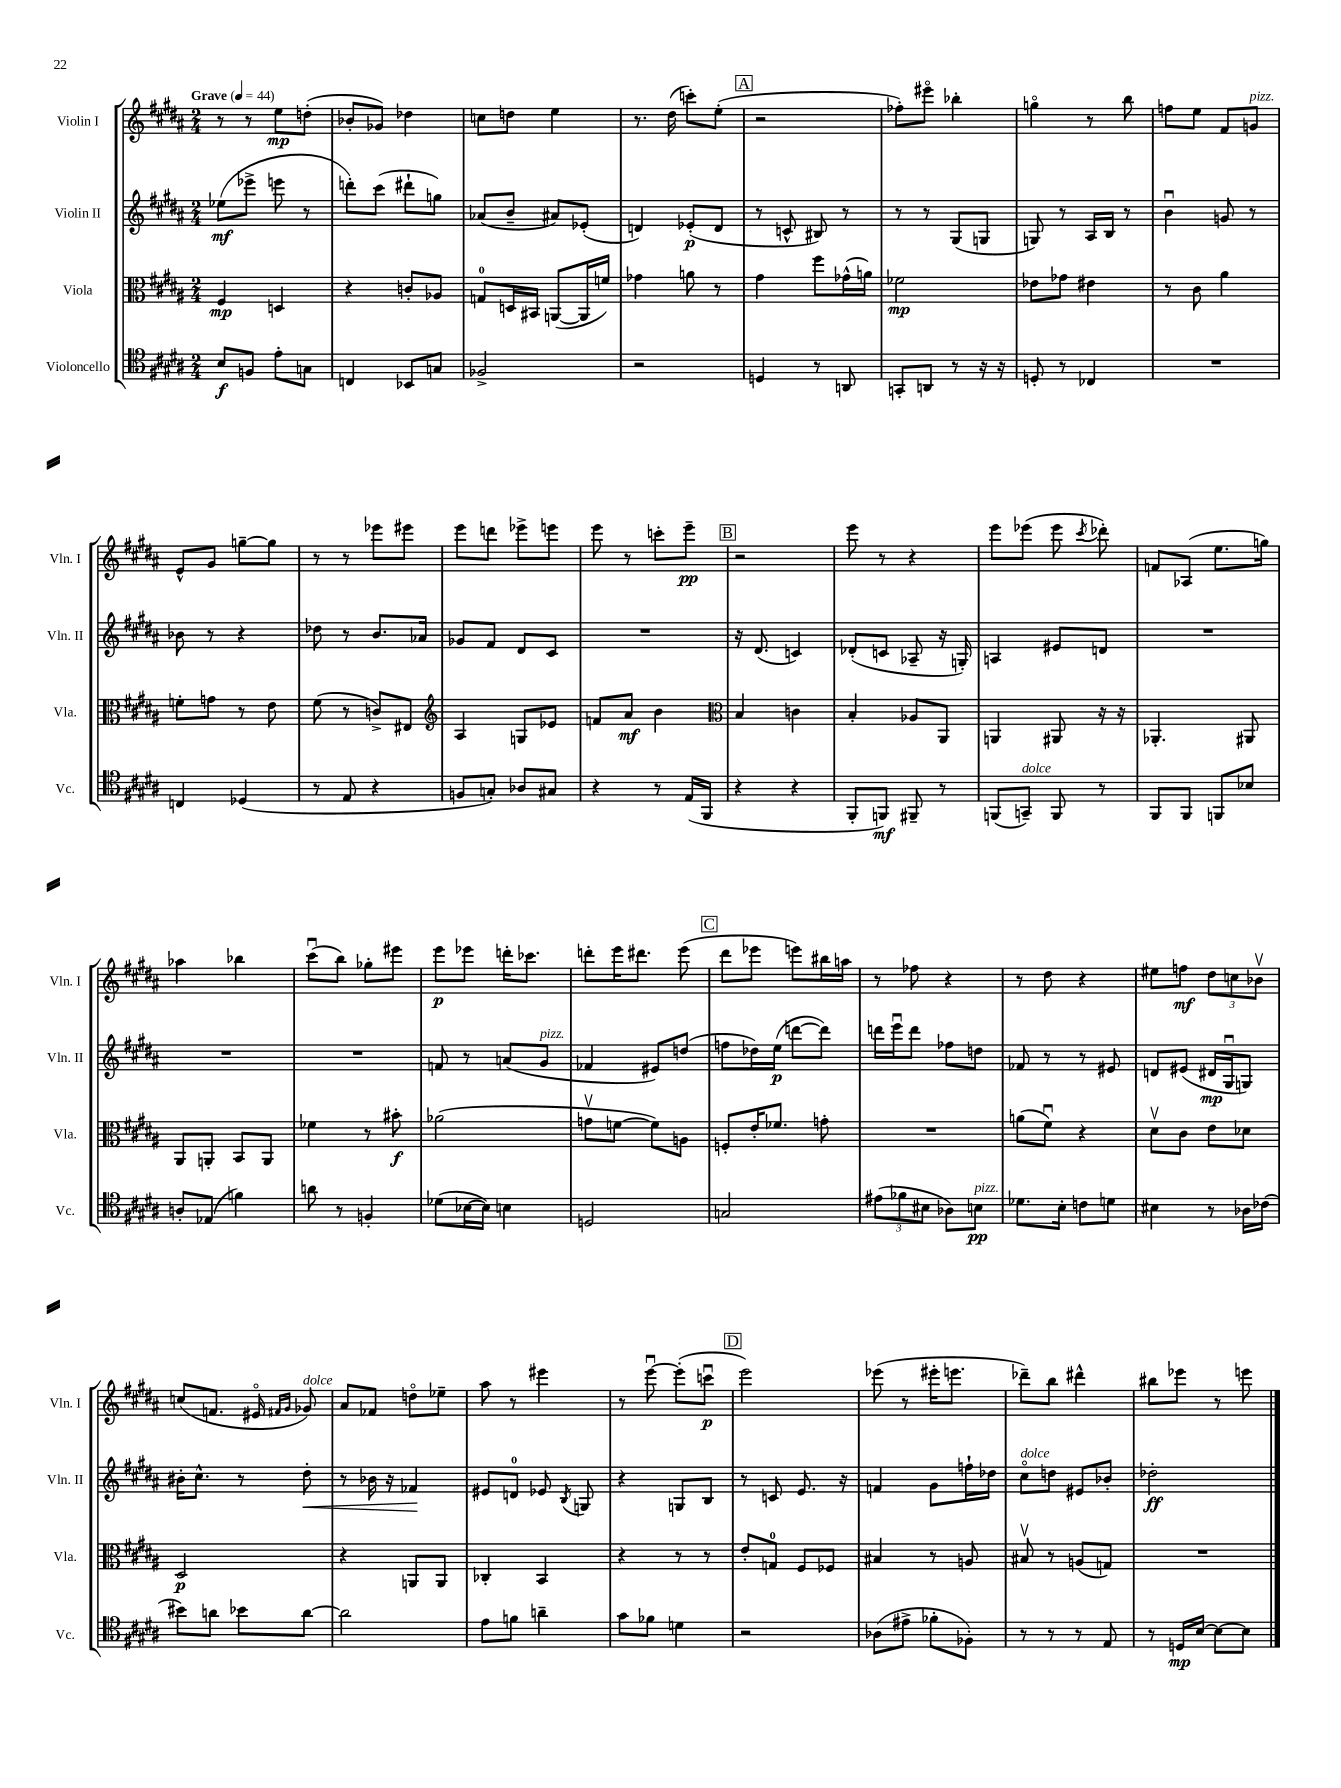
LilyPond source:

<<
\new StaffGroup <<
\new Staff = "s0" \with { instrumentName = "Violin I" shortInstrumentName = "Vln. I" } {
    \clef treble \key b \major \numericTimeSignature \time 2/4 \tempo "Grave" 4 = 44
    \autoBeamOff r8 r8 e''8[\mp d''8]-.( |
    bes'8[-. ges'8]) des''4 |
    c''8[ d''8] e''4 |
    r8. dis''16( c'''8[-.) e''8]-.( |
    \mark \markup { \box "A" } r2 |
    fes''8[-.) eis'''8]\flageolet bes''4-. |
    g''4\flageolet r8 b''8 |
    f''8[ e''8] fis'8[ g'8]^\markup { \italic "pizz." } |
    e'8[-^ gis'8] g''8[~-- g''8] |
    r8 r8 ees'''8[ eis'''8] |
    e'''8[ d'''8] ees'''8[-> e'''8] |
    e'''8 r8 c'''8[-. e'''8]--\pp |
    \mark \markup { \box "B" } r2 |
    e'''8 r8 r4 |
    e'''8[ ees'''8]( ees'''8 \acciaccatura { cis'''8 } des'''8-.) |
    f'8[ aes8]( e''8.[ g''16]) |
    aes''4 bes''4 |
    cis'''8[\downbow( b''8]) ges''8[-. eis'''8] |
    e'''8[\p ees'''8] d'''16[-. ces'''8.] |
    d'''8[-. e'''16 dis'''8.] e'''8( |
    \mark \markup { \box "C" } dis'''8[ ees'''8] e'''8[) bis''16 a''16] |
    r8 fes''8 r4 |
    r8 dis''8 r4 |
    eis''8[ f''8]\mf \tuplet 3/2 { dis''8[ c''8 bes'8]\upbow } |
    c''8[( f'8.] eis'16\flageolet \grace { fis'16[ gis'16] } ges'8^\markup { \italic "dolce" }) |
    ais'8[ fes'8] d''8[\flageolet ees''8]-- |
    ais''8 r8 eis'''4 |
    r8 e'''8~\downbow e'''8[-.( c'''8]\downbow\p |
    \mark \markup { \box "D" } e'''2) |
    ees'''8( r8 eis'''16[-. e'''8.] |
    des'''8[--) b''8] dis'''4-^ |
    bis''8[ ees'''8] r8 e'''8 \bar "|." |
}
\new Staff = "s1" \with { instrumentName = "Violin II" shortInstrumentName = "Vln. II" } {
    \clef treble \key b \major \numericTimeSignature \time 2/4
    \autoBeamOff ees''8[\mf( ees'''8]-> e'''8 r8 |
    d'''8[-.) cis'''8]( dis'''8[-! g''8]) |
    aes'8[( b'8]-- ais'8[) ees'8]-.( |
    d'4) ees'8[-.\p( d'8] |
    \mark \markup { \box "A" } r8 c'8-^ bis8) r8 |
    r8 r8 gis8[( g8] |
    g8) r8 ais16[ b16] r8 |
    b'4\downbow g'8 r8 |
    bes'8 r8 r4 |
    des''8 r8 b'8.[ aes'16] |
    ges'8[ fis'8] dis'8[ cis'8] |
    R2 |
    \mark \markup { \box "B" } r16 dis'8.( c'4) |
    des'8[-.( c'8] aes8-- r16 g16-.) |
    a4 eis'8[ d'8] |
    R2 |
    R2 |
    R2 |
    f'8 r8 a'8[( gis'8]^\markup { \italic "pizz." } |
    fes'4 eis'8[) d''8]( |
    \mark \markup { \box "C" } f''8[ des''16) e''16]\p( d'''8[~ d'''8]) |
    d'''16[ e'''16\downbow d'''8] fes''8[ d''8] |
    fes'8 r8 r8 eis'8 |
    d'8[ eis'8]( dis'16[\mp gis16\downbow g8]) |
    bis'16[-. cis''8.]-^ r8 dis''8-.\< |
    r8 bes'16 r16 fes'4\! |
    eis'8[ d'8]-0 ees'8 \acciaccatura { b8 } g8 |
    r4 g8[ b8] |
    \mark \markup { \box "D" } r8 c'8 e'8. r16 |
    f'4 gis'8[ f''16-! des''16] |
    cis''8[\flageolet^\markup { \italic "dolce" } d''8] eis'8[ bes'8]-. |
    des''2-.\ff \bar "|." |
}
\new Staff = "s2" \with { instrumentName = "Viola" shortInstrumentName = "Vla." } {
    \clef alto \key b \major \numericTimeSignature \time 2/4
    \autoBeamOff fis4\mp d4 |
    r4 c'8[-. aes8] |
    g8[-0 d16 bis,16] a,8[~( a,16 f'16]) |
    ges'4 a'8 r8 |
    \mark \markup { \box "A" } gis'4 fis''8[ ges'16-^( a'16]) |
    fes'2\mp |
    ees'8[ ges'8] eis'4 |
    r8 cis'8 ais'4 |
    f'8[-. g'8] r8 e'8 |
    fis'8( r8 c'8[->) eis8] |
    \clef treble ais4 g8[ ees'8] |
    f'8[ ais'8]\mf b'4 |
    \mark \markup { \box "B" } \clef alto b4 c'4 |
    b4-. aes8[ ais,8] |
    a,4 ais,8 r16 r16 |
    aes,4.-. ais,8 |
    ais,8[ a,8]-. b,8[ a,8] |
    fes'4 r8 bis'8-.\f |
    aes'2( |
    g'8[\upbow f'8]~ f'8[) a8] |
    \mark \markup { \box "C" } f8[-. e'16-. fes'8.] g'8-. |
    R2 |
    a'8[( fis'8]\downbow) r4 |
    dis'8[\upbow cis'8] e'8[ des'8] |
    dis2\p |
    r4 a,8[ a,8] |
    ces4-. b,4 |
    r4 r8 r8 |
    \mark \markup { \box "D" } e'8[-. g8]-0 fis8[ fes8] |
    bis4 r8 a8 |
    bis8\upbow r8 a8[( g8]) |
    R2 \bar "|." |
}
\new Staff = "s3" \with { instrumentName = "Violoncello" shortInstrumentName = "Vc." } {
    \clef tenor \key b \major \numericTimeSignature \time 2/4
    \autoBeamOff b8[\f f8] e'8[-. g8] |
    c4 bes,8[ g8] |
    fes2-> |
    r2 |
    \mark \markup { \box "A" } d4 r8 a,8 |
    g,8[-. a,8] r8 r16 r16 |
    d8-. r8 ces4 |
    R2 |
    c4 des4( |
    r8 e8 r4 |
    f8[ g8]-.) aes8[ gis8] |
    r4 r8 e16[( fis,16] |
    \mark \markup { \box "B" } r4 r4 |
    fis,8[-. f,8]\mf) fis,8-- r8 |
    f,8[( g,8]--^\markup { \italic "dolce" }) f,8 r8 |
    fis,8[ fis,8] f,8[ bes8] |
    a8[-. ees8]( f'4) |
    a'8 r8 f4-. |
    des'8[( bes16~ bes16]) b4 |
    d2 |
    \mark \markup { \box "C" } g2 |
    \tuplet 3/2 { eis'8[( fes'8 bis8] } aes8[) b8]\pp^\markup { \italic "pizz." } |
    des'8.[ b16]-. c'8[ d'8] |
    bis4 r8 aes16[ ces'16]( |
    bis'8[) a'8] bes'8[ a'8]~ |
    a'2 |
    e'8[ f'8] a'4-- |
    gis'8[ fes'8] d'4 |
    \mark \markup { \box "D" } r2 |
    aes8[( eis'8]-> fes'8[-. fes8]-.) |
    r8 r8 r8 e8 |
    r8 d16[\mp b16]~ b8[~ b8] \bar "|." |
}
>>
>>
\layout { \context { \Score \remove "Bar_number_engraver" } }
